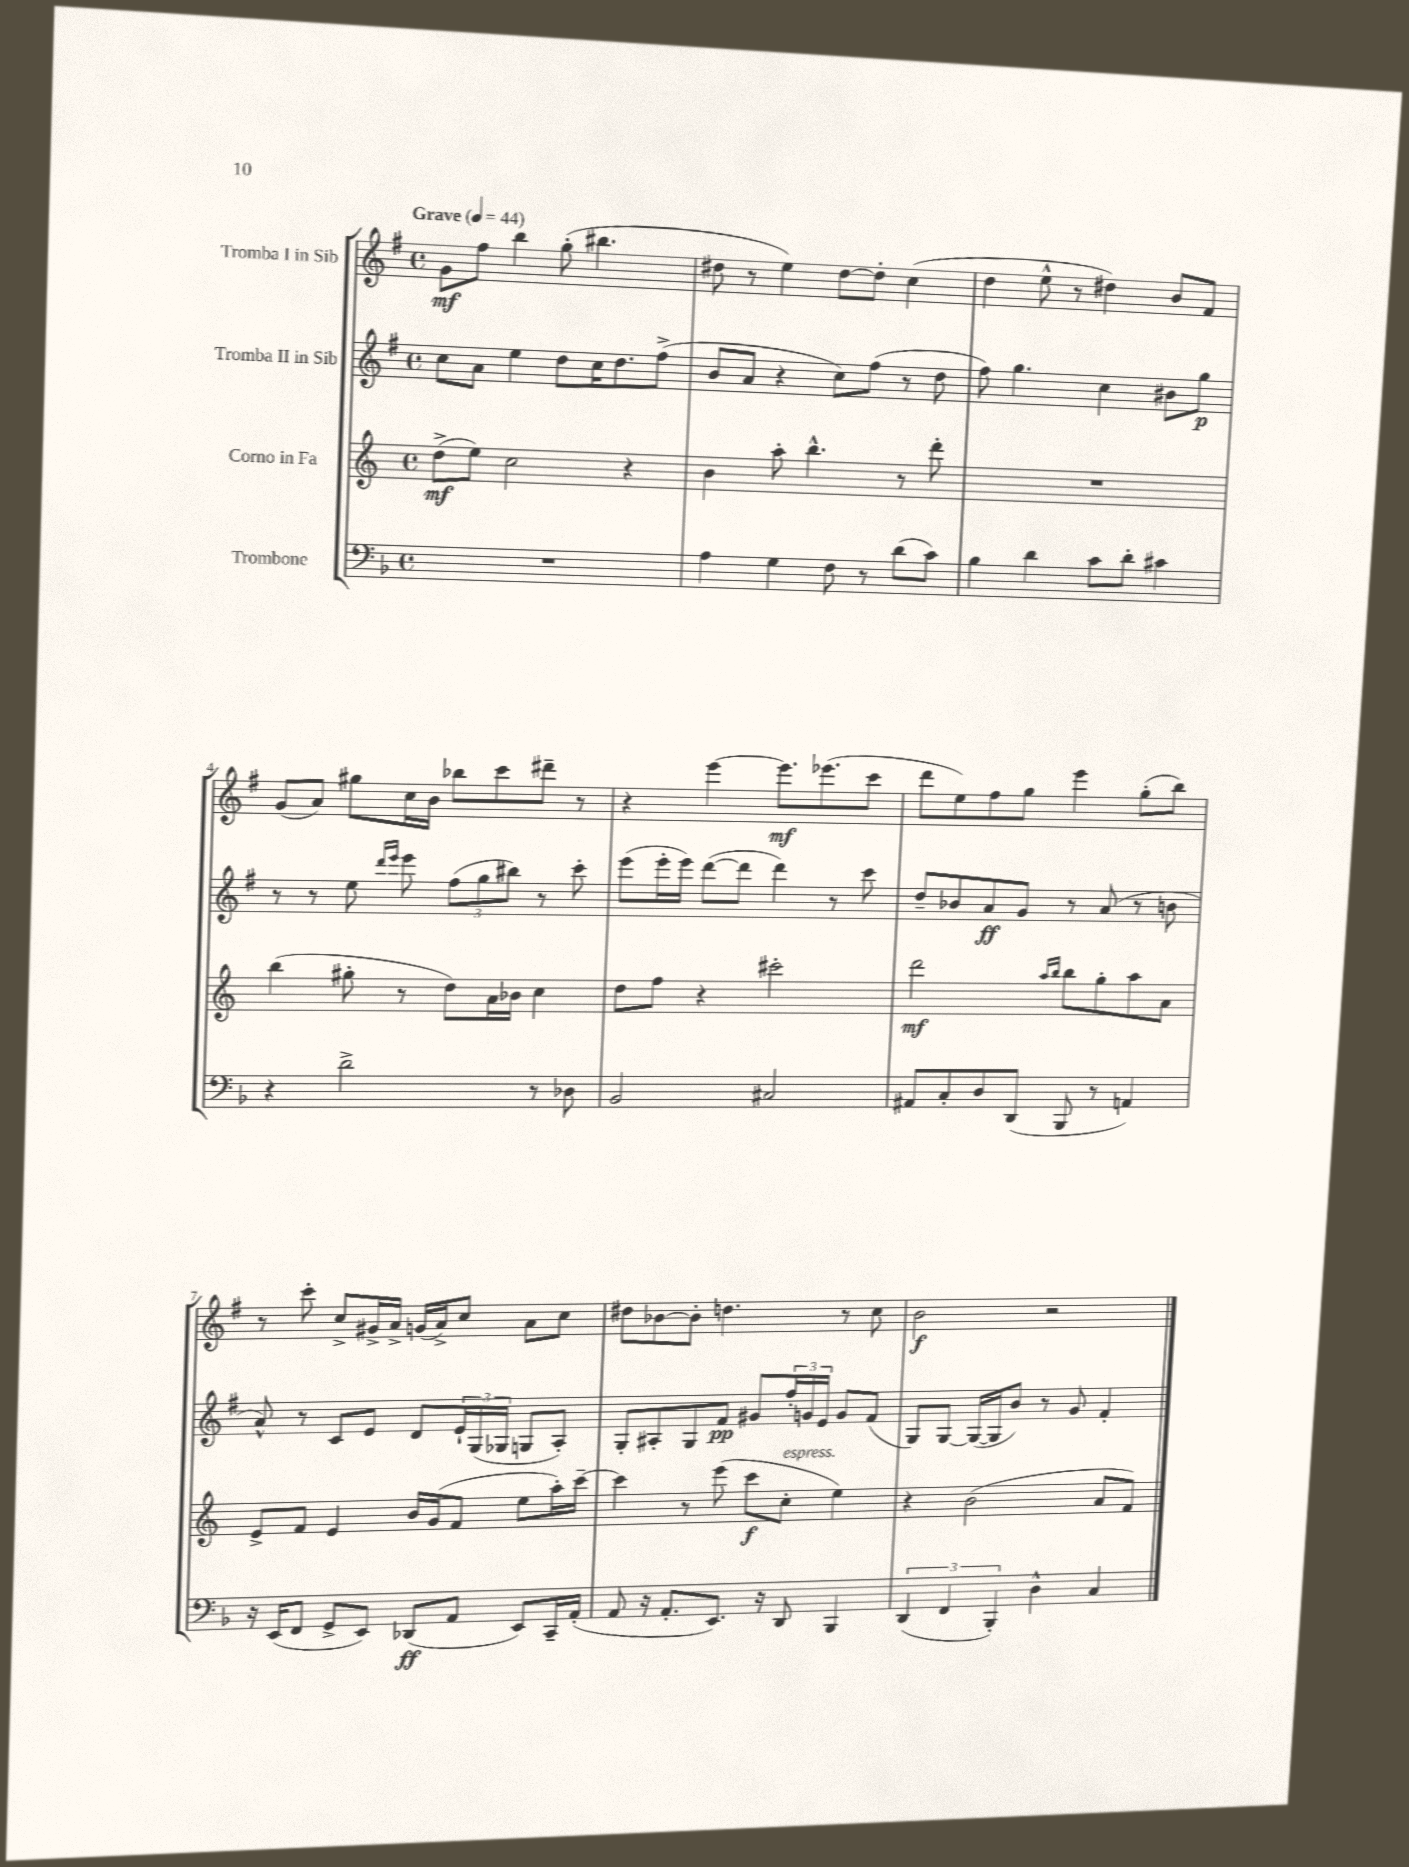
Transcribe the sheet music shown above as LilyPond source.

<<
\new StaffGroup <<
\new Staff = "s0" \with { instrumentName = "Tromba I in Sib" } {
    \clef treble \key g \major \defaultTimeSignature \time 4/4 \tempo "Grave" 4 = 44
    g'8\mf fis''8 b''4 g''8-.( bis''4. |
    dis''8 r8 e''4) dis''8~ dis''8-. c''4( |
    d''4 e''8-^ r8 dis''4) b'8 fis'8 |
    g'8( a'8) gis''8 c''16 b'16 bes''8 c'''8 dis'''8-- r8 |
    r4 e'''4~ e'''8.\mf ees'''8.( c'''8 |
    d'''8 e''8) fis''8 g''8 e'''4 g''8-.( b''8) |
    r8 c'''8-. c''8-> gis'16-> a'16-> g'16( a'16->) c''8 a'8 c''8 |
    dis''8 bes'8~ bes'8-. d''4. r8 c''8 |
    b'2\f r2 \bar "|." |
}
\new Staff = "s1" \with { instrumentName = "Tromba II in Sib" } {
    \clef treble \key g \major \defaultTimeSignature \time 4/4
    c''8 a'8 e''4 d''8 c''16 d''8. fis''8->( |
    b'8 a'8 r4 c''8) fis''8( r8 d''8 |
    fis''8) g''4. c''4 bis'8 g''8\p |
    r8 r8 e''8 \grace { d'''16 e'''16 } e'''8 \tuplet 3/2 { fis''8( g''8 bis''8) } r8 c'''8-. |
    e'''8( e'''16-. e'''16) d'''8~( d'''8 d'''4) r8 c'''8 |
    d''8-- bes'8 a'8\ff g'8 r8 a'8( r8 b'8 |
    a'8-^) r8 c'8 e'8 d'8 \tuplet 3/2 { e'16-! g16( ges16 } g8 a8-.) |
    g8-. ais8-. g8 fis'8\pp gis'8 \tuplet 3/2 { fis''16-. g'16 e'16 } g'8 fis'8( |
    g8) g8~ g16~( g16 b'8) r8 g'8 fis'4-. \bar "|." |
}
\new Staff = "s2" \with { instrumentName = "Corno in Fa" } {
    \clef treble \key c \major \defaultTimeSignature \time 4/4
    d''8->\mf( e''8) c''2 r4 |
    b'4 a''8-. b''4.-^ r8 d'''8-. |
    R1 |
    b''4( gis''8-. r8 d''8) a'16 bes'16 c''4 |
    d''8 f''8 r4 cis'''2-. |
    d'''2\mf \grace { a''16 b''16 } b''8 g''8-. a''8 a'8 |
    e'8-> f'8 e'4 b'16 g'16( f'8 e''8 a''16-.) c'''16~-- |
    c'''4 r8 e'''8( c'''8\f c''8-.^\markup { \italic "espress." } e''4) |
    r4 b'2( a'8 f'8) \bar "|." |
}
\new Staff = "s3" \with { instrumentName = "Trombone" } {
    \clef bass \key f \major \defaultTimeSignature \time 4/4
    R1 |
    a4 g4 f8 r8 d'8( c'8) |
    bes4 d'4 c'8 d'8-. cis'4 |
    r4 d'2-> r8 des8 |
    bes,2 cis2 |
    ais,8 c8-. d8 d,8( bes,,8 r8 a,4) |
    r16 e,16( f,8 g,8-> e,8) des,8\ff( a,8 e,8) c,16-- a,16-.( |
    a,8 r16 a,8.-. e,8.) r16 d,8 bes,,4 |
    \tuplet 3/2 { d,4( f,4 bes,,4-.) } d4-^ c4 \bar "|." |
}
>>
>>
